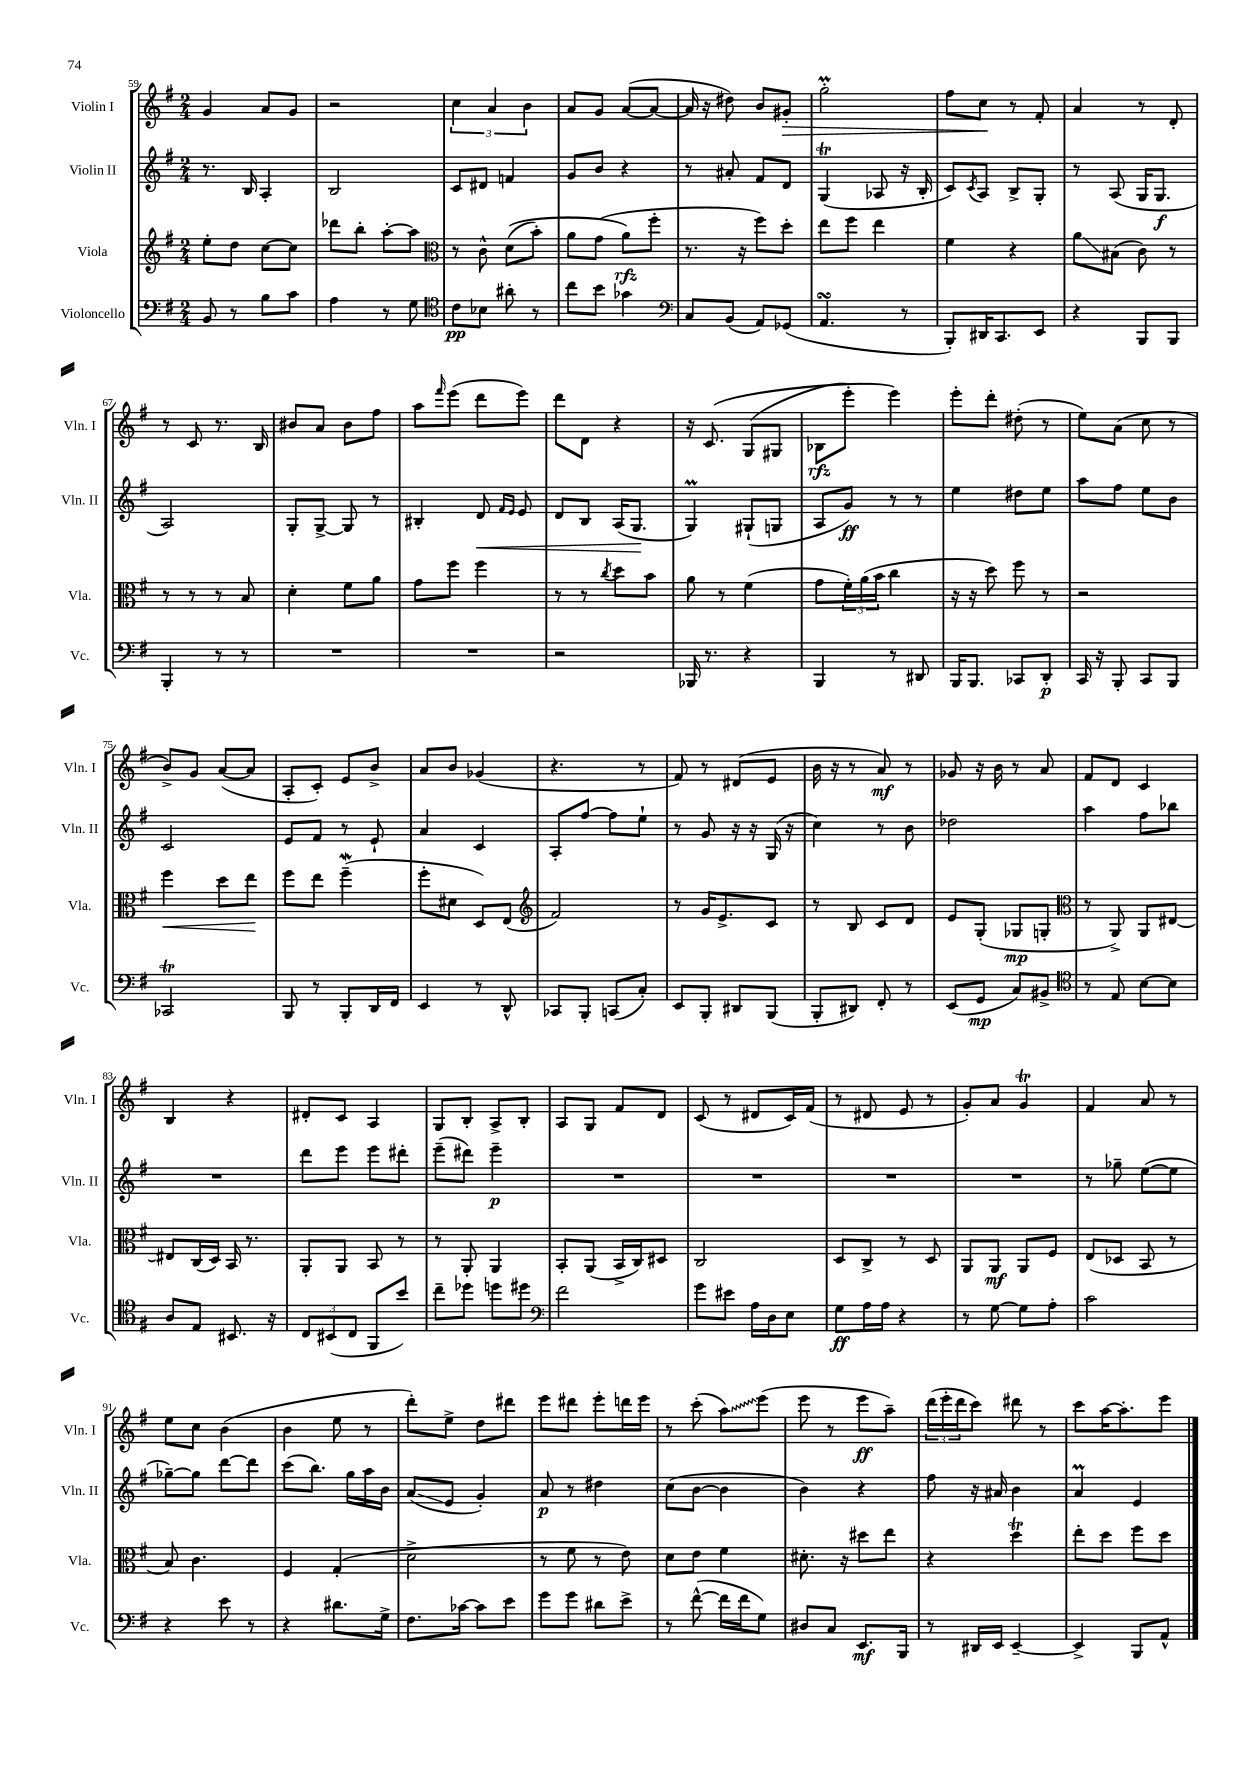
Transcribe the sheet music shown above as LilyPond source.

<<
\new StaffGroup <<
\new Staff = "s0" \with { instrumentName = "Violin I" shortInstrumentName = "Vln. I" } {
    \clef treble \key g \major \numericTimeSignature \time 2/4
    g'4 a'8 g'8 |
    r2 |
    \tuplet 3/2 { c''4 a'4 b'4 } |
    a'8 g'8 a'8~( a'8~ |
    a'16 r16 dis''8) b'8 gis'8-.\> |
    g''2-.\prall |
    fis''8 c''8\! r8 fis'8-. |
    a'4 r8 d'8-. |
    r8 c'8 r8. b16 |
    bis'8 a'8 bis'8 fis''8 |
    a''8 \grace { fis'''16 } e'''8( d'''8 e'''8) |
    d'''8 d'8 r4 |
    r16 c'8.\( g8( gis8 |
    bes8\rfz e'''8-.) e'''4\) |
    e'''8-. d'''8-. dis''8-.( r8 |
    e''8) a'8( c''8 r8 |
    b'8->) g'8 a'8~( a'8 |
    a8-. c'8-.) e'8 b'8-> |
    a'8 b'8 ges'4( |
    r4. r8 |
    fis'8) r8 dis'8( e'8 |
    b'16 r16 r8 a'8\mf) r8 |
    ges'8 r16 b'16 r8 a'8 |
    fis'8 d'8 c'4 |
    b4 r4 |
    dis'8-. c'8 a4 |
    g8 b8-. a8-> b8-. |
    a8 g8 fis'8 d'8 |
    c'8( r8 dis'8 c'16) fis'16( |
    r8 dis'8 e'8 r8 |
    g'8-.) a'8 g'4\trill |
    fis'4 a'8 r8 |
    e''8 c''8 b'4( |
    b'4 e''8 r8 |
    d'''8-.) e''8-> d''8 dis'''8 |
    e'''8 dis'''8 e'''8-. d'''16 e'''16 |
    r8 c'''8-.( \once \override Glissando.style = #'zigzag a''8\glissando) e'''8( |
    e'''8 r8 e'''8\ff a''8--) |
    \tuplet 3/2 { d'''16( e'''16-. d'''16 } c'''8) dis'''8 r8 |
    c'''8 a''16~ a''8.-. e'''8 \bar "|." |
}
\new Staff = "s1" \with { instrumentName = "Violin II" shortInstrumentName = "Vln. II" } {
    \clef treble \key g \major \numericTimeSignature \time 2/4
    r8. b16 a4-. |
    b2 |
    c'8 dis'8 f'4 |
    g'8 b'8 r4 |
    r8 ais'8-. fis'8 d'8 |
    g4\trill( aes8 r16 b16-. |
    c'8) \acciaccatura { c'8 } a8 b8-> g8-. |
    r8 a8( g16 g8.\f |
    a2) |
    g8-. g8~-> g8 r8 |
    bis4-. d'8\< \grace { fis'16 e'16 } e'8 |
    d'8 b8 a16( g8.\! |
    g4\prall) gis8-!( g8 |
    a8 g'8\ff) r8 r8 |
    e''4 dis''8 e''8 |
    a''8 fis''8 e''8 b'8 |
    c'2 |
    e'8 fis'8 r8 e'8-! |
    a'4 c'4 |
    a8-. fis''8~ fis''8 e''8-! |
    r8 g'8 r16 r16 g16( r16 |
    c''4) r8 b'8 |
    des''2 |
    a''4 fis''8 bes''8 |
    R2 |
    d'''8 e'''8 e'''8 dis'''8-. |
    e'''8--( dis'''8) e'''4--\p |
    R2 |
    R2 |
    R2 |
    R2 |
    r8 ges''8-- e''8~( e''8 |
    ges''8~--) ges''8 d'''8~ d'''8 |
    c'''8( b''8.) g''16 a''16 b'16 |
    a'8\glissando( e'8 g'4-.) |
    a'8\p r8 dis''4 |
    c''8( b'8~ b'4 |
    b'4) r4 |
    fis''8 r16 ais'16 b'4 |
    a'4\prall e'4 \bar "|." |
}
\new Staff = "s2" \with { instrumentName = "Viola" shortInstrumentName = "Vla." } {
    \clef treble \key g \major \numericTimeSignature \time 2/4
    e''8-. d''8 c''8~ c''8 |
    des'''8 b''8-. a''8~-. a''8 |
    \clef alto r8 c'8-^ d'8(\( b'8-.) |
    a'8 g'8( a'8\rfz\) fis''8-. |
    r8. r16 fis''8) d''8-. |
    e''8 fis''8 e''4 |
    fis'4 r4 |
    a'8\glissando bis8( c'8) r8 |
    r8 r8 r8 b8 |
    d'4-. fis'8 a'8 |
    g'8 fis''8 fis''4 |
    r8 r8 \acciaccatura { c''8 } d''8 b'8 |
    a'8 r8 fis'4( |
    g'8 \tuplet 3/2 { fis'16-.) a'16( b'16 } c''4 |
    r16 r16 d''8) fis''8 r8 |
    r2 |
    fis''4\< d''8 e''8\! |
    fis''8 e''8 fis''4--\mordent( |
    fis''8-. dis'8 d8) e8( |
    \clef treble fis'2) |
    r8 g'16 e'8.-> c'8 |
    r8 b8 c'8 d'8 |
    e'8 g8-.( ges8\mp g8-. |
    \clef alto r8 a,8->) a,8 eis8~ |
    eis8 c16( d16) b,16 r8. |
    a,8-. a,8 b,8 r8 |
    r8 a,8-. a,4 |
    b,8-. a,8( b,16-> c16) dis8 |
    c2 |
    d8 c8-> r8 d8 |
    a,8 a,8\mf a,8 fis8 |
    e8( des8 b,8 r8 |
    b8) c'4. |
    fis4 g4-.( |
    d'2-> |
    r8 fis'8 r8 e'8) |
    d'8 e'8 fis'4 |
    dis'8.-. r16 dis''8 e''8 |
    r4 d''4\trill |
    e''8-. d''8 fis''8 d''8 \bar "|." |
}
\new Staff = "s3" \with { instrumentName = "Violoncello" shortInstrumentName = "Vc." } {
    \clef bass \key g \major \numericTimeSignature \time 2/4
    b,8 r8 b8 c'8 |
    a4 r8 g8 |
    \clef tenor c'8\pp bes8 ais'8-. r8 |
    c''8 b'8 ges'4 |
    \clef bass c8 b,8( a,8) ges,8( |
    a,4.\turn r8 |
    b,,8-.) dis,16 c,8. e,8 |
    r4 b,,8 b,,8 |
    b,,4-. r8 r8 |
    R2 |
    R2 |
    r2 |
    bes,,16 r8. r4 |
    b,,4 r8 dis,8 |
    b,,16 b,,8. ces,8 d,8-.\p |
    c,16 r16 b,,8-. c,8 b,,8 |
    ces,2\trill |
    b,,8 r8 b,,8-. d,16 fis,16 |
    e,4 r8 d,8-^ |
    ces,8 b,,8-. c,8( c8-.) |
    e,8 b,,8-. dis,8 b,,8( |
    b,,8-. dis,8) fis,8-. r8 |
    e,8( g,8\mp c8) bis,8-> |
    \clef tenor r8 e8 b8~ b8 |
    a8 e8 bis,8. r16 |
    \tuplet 3/2 { c8 bis,8( c8 } fis,8 b'8) |
    c''8-- des''8 d''8 dis''8 |
    \clef bass fis'2 |
    g'8 eis'8 a16 d16 e8 |
    g8\ff a16 a16 r4 |
    r8 g8~ g8 a8-. |
    c'2 |
    r4 e'8 r8 |
    r4 dis'8. g16-> |
    fis8. ces'16~ ces'8 e'8 |
    g'8 g'8 dis'8 e'8-> |
    r8 fis'8~-^( fis'16 fis'16 g8) |
    dis8 c8 e,8.\mf b,,16 |
    r8 dis,16 e,16 e,4~-- |
    e,4-> b,,8 a,8-^ \bar "|." |
}
>>
>>
\layout { \context { \Score currentBarNumber = #59 } }
